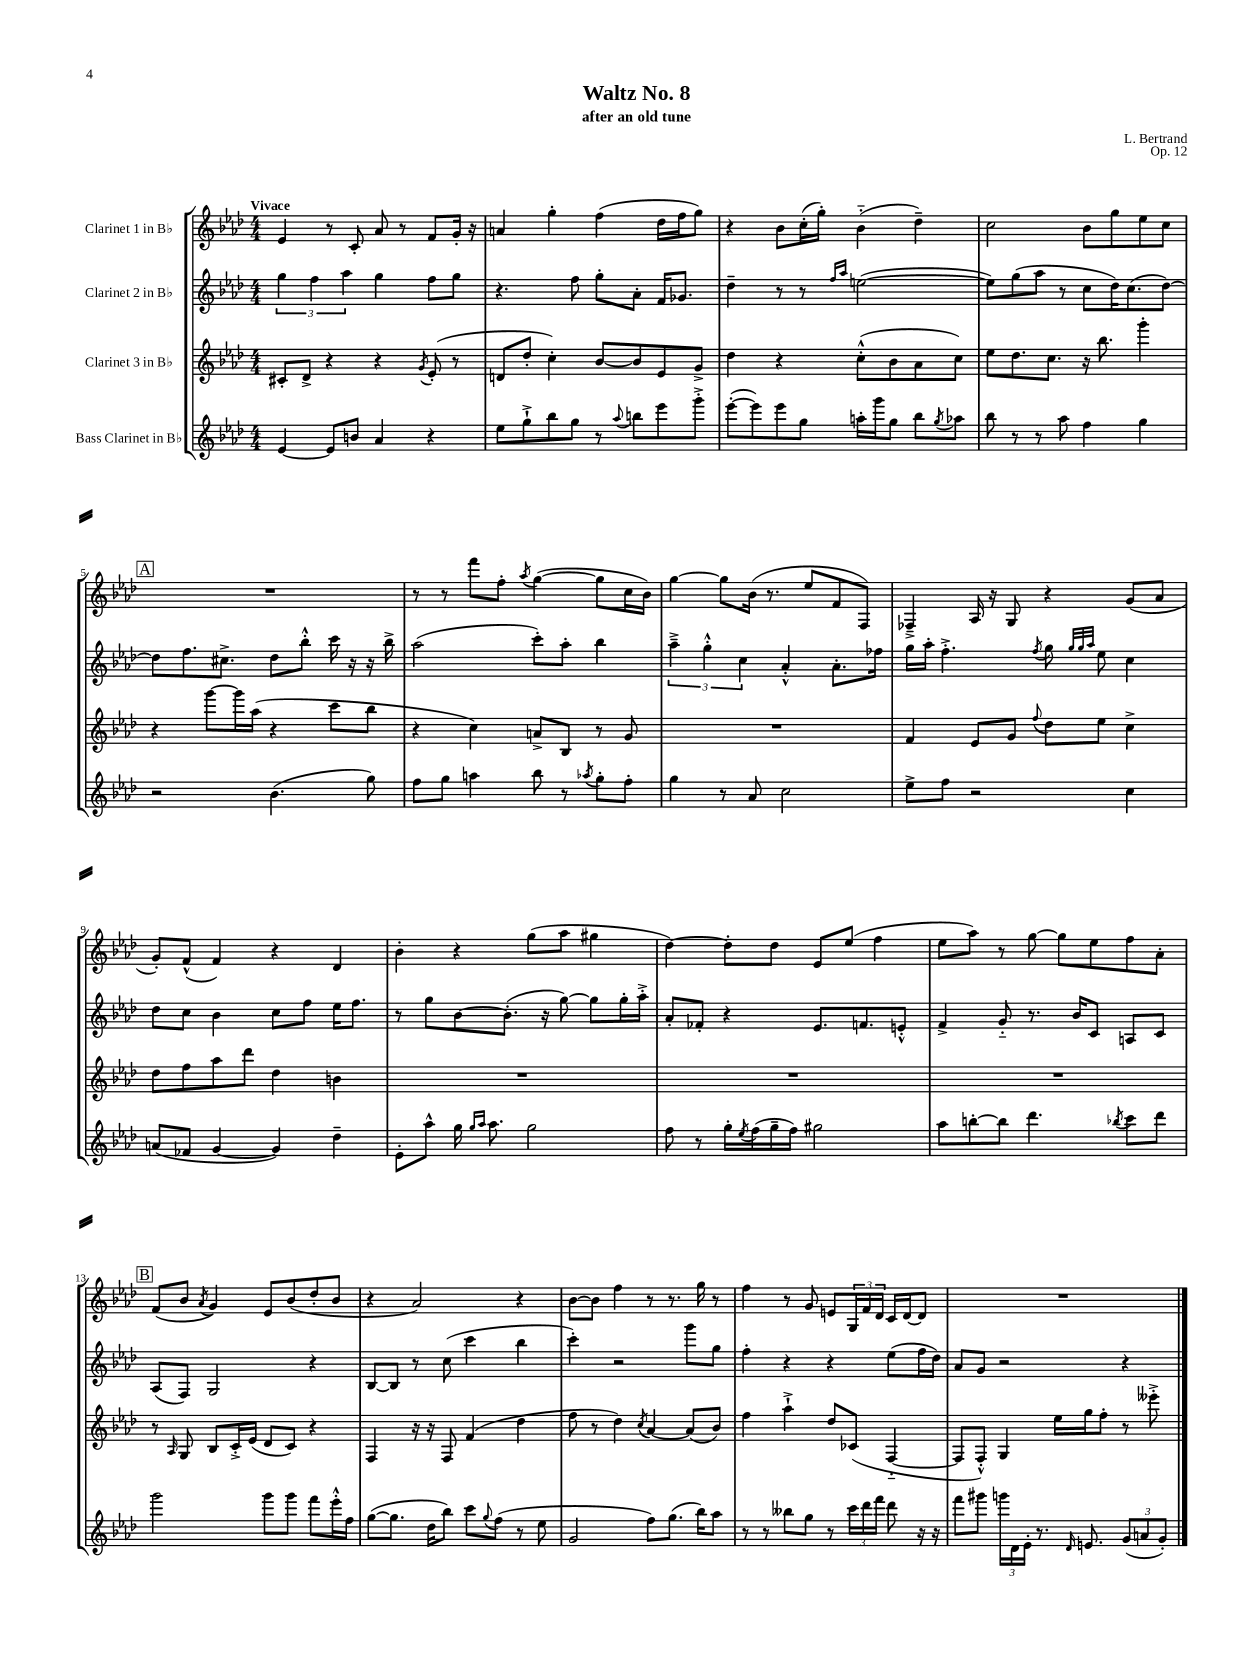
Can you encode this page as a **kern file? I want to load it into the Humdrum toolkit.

**kern	**kern	**kern	**kern
*part4	*part3	*part2	*part1
*staff4	*staff3	*staff2	*staff1
*I"Bass Clarinet in B♭	*I"Clarinet 3 in B♭	*I"Clarinet 2 in B♭	*I"Clarinet 1 in B♭
*clefG2	*clefG2	*clefG2	*clefG2
*k[b-e-a-d-]	*k[b-e-a-d-]	*k[b-e-a-d-]	*k[b-e-a-d-]
*M4/4	*M4/4	*M4/4	*M4/4
=1	=1	=1	=1
!	!	!	!LO:TX:a:B:t=Vivace
[4e-/	8c#X'/L	6gg\	4e-/
.	8d-^/J	.	.
.	.	6ff\	.
8e-/L]	4r	.	8r
.	.	6aa-\	.
8bn/J	.	.	8c'/
4a-/	4r	4gg\	8a-/
.	.	.	8r
.	8qg/	.	.
4r	(8e-'/	8ff\L	8f/L
.	8r	8gg\J	16g'/Jk
.	.	.	16r
=2	=2	=2	=2
8ee-\L	8dn/L	4.r	4an/
8gg`^\	8dd-'/J	.	.
8bb-\	4cc'\)	.	4gg'\
8gg\J	.	8ff\	.
8r	[8b-/L	8gg'\L	(4ff\
8qqaa-/	.	.	.
8bbn\L	8b-/]	8a-'\J	.
8eee-\	8e-/	16f/KL	16dd-\LL
.	.	8.g-X/J	16ff\J
8ggg'^\J	8g^/J	.	8gg\J)
=3	=3	=3	=3
([8eee-'\L	4dd-\	4dd-~\	4r
8eee-\])	.	.	.
8eee-\	4r	8r	8b-\L
8gg\J	.	8r	(16cc'\L
.	.	.	16gg'\JJ)
.	.	16qqff/LL	.
.	.	16qqaa-/JJ	.
16aan'\LL	(8cc'^^\L	([2een\	(4b-\
16ggg\J	.	.	.
8gg\J	8b-\	.	.
8bb-\L	8a-\	.	4dd-~\)
8qgg/	.	.	.
8aa-X\J	8cc\J)	.	.
=4	=4	=4	=4
8bb-\	8ee-\L	8ee\L])	2cc\
8r	8.dd-\	(8gg\	.
8r	.	8aa-\J	.
.	8.cc\J	.	.
8aa-\	.	8r	.
4ff\	16r	8cc\L	8b-\L
.	8.bb-\	.	.
.	.	16dd-\K)	8gg\
.	.	(8.cc\	.
4gg\	4ggg'\	.	8ee-\
.	.	[8dd-\J)	8cc\J
!!LO:LB:g=z
!!LO:REH:place=s1:t=A
=5	=5	=5	=5
2r	4r	8dd-\L]	1r
.	.	8.ff\	.
.	[8ggg\L	.	.
.	.	8.cc#X^\J	.
.	16ggg\L]	.	.
.	(16aa-\JJ	.	.
(4.b-\	4r	8dd-\L	.
.	.	8bb-'^^\J	.
.	8ccc\L	16ccc\	.
.	.	16r	.
8gg\)	8bb-\J	16r	.
.	.	16bb-^\	.
=6	=6	=6	=6
8ff\L	4r	(2aa-\	8r
8gg\J	.	.	8r
4aan\	4cc\)	.	8fff\L
.	.	.	8ff'\J
.	.	.	8qaa-/
8bb-\	8an^/L	8ccc'\L)	([4gg\
8r	8B-/J	8aa-'\J	.
8qaa-X/	.	.	.
8gg'\L	8r	4bb-\	8gg\L]
8ff'\J	8g/	.	16cc\L
.	.	.	16b-\JJ)
=7	=7	=7	=7
4gg\	1r	6aa-~^\	[4gg\
.	.	6gg'^^\	.
8r	.	.	8gg\L]
.	.	6cc\	.
8a-/	.	.	(16b-\Jk
.	.	.	8.r
2cc\	.	4a-'^^/	.
.	.	.	8ee-/L
.	.	8.a-'\L	8f/
.	.	.	8F/J)
.	.	16ff-X\Jk	.
=8	=8	=8	=8
8ee-^\L	4f/	16gg\LL	4F-X~^/
.	.	16aa-'\JJ	.
8ff\J	.	4.ff'^\	.
2r	8e-/L	.	16A-/
.	.	.	16r
.	8g/J	.	8G/
.	8qqff/	8qff/	.
.	8dd-\L	8gg\	4r
.	.	32qqgg/LLL	.
.	.	32qqgg/	.
.	.	32qqaa-/JJJ	.
.	8ee-\J	8ee-\	.
4cc\	4cc^\	4cc\	(8g/L
.	.	.	8a-/J
!!LO:LB:g=z
=9	=9	=9	=9
(8an/L	8dd-\L	8dd-\L	8g'/L)
8f-X/J	8ff\	8cc\J	(8f^^/J
[4g/	8aa-\	4b-\	4f/)
.	8ddd-\J	.	.
4g/])	4dd-\	8cc\L	4r
.	.	8ff\J	.
4dd-~\	4bn\	16ee-\KL	4d-/
.	.	8.ff\J	.
=10	=10	=10	=10
8e-'\L	1r	8r	4b-'\
8aa-^^\J	.	8gg\L	.
16gg\	.	[8b-\	4r
16qqgg/LL	.	.	.
16qqaa-/JJ	.	.	.
8.aa-\	.	.	.
.	.	(8.b-'\J]	.
2gg\	.	.	(8gg\L
.	.	16r	.
.	.	[8gg\)	8aa-\J
.	.	8gg\L]	4gg#X\
.	.	16gg'\L	.
.	.	16aa-'^\JJ	.
=11	=11	=11	=11
8ff\	1r	8a-'/L	[4dd-\)
8r	.	8f-X'/J	.
16gg'\LL	.	4r	8dd-'\L]
8qee-/	.	.	.
(16ff\	.	.	.
16gg~\	.	.	8dd-\J
16ff\JJ)	.	.	.
2gg#X\	.	8.e-/L	8e-/L
.	.	.	(8ee-/J
.	.	8.fn/	.
.	.	.	4ff\
.	.	8en'^^/J	.
=12	=12	=12	=12
8aa-\L	1r	4f^/	8ee-\L
[8bbn'\	.	.	8aa-\J)
8bb\J]	.	8g/	8r
4.ddd-\	.	8.r	[8gg\
.	.	.	8gg\L]
.	.	16b-/KL	.
.	.	8c/J	8ee-\
8qbb-X/	.	.	.
8ccc\L	.	8An/L	8ff\
8ddd-\J	.	8c/J	8a-'\J
!!LO:LB:g=z
!!LO:REH:place=s1:t=B
=13	=13	=13	=13
2ggg\	8r	(8A-/L	(8f/L
.	16qqA-/	.	.
.	8G/	8F/J)	8b-/J
.	.	.	8qa-/
.	8B-/L	2G/	4g/)
.	16c'^/L	.	.
.	(16e-/JJ	.	.
8ggg\L	8d-/L	.	8e-/L
8ggg\J	8c/J)	.	(8b-/
8fff\L	4r	4r	8dd-'/
16eee-'^^\L	.	.	8b-/J
16ff\JJ	.	.	.
=14	=14	=14	=14
([8gg\L	4F/	[8B-/L	4r
8.gg\J]	.	8B-/J]	.
.	16r	8r	2a-/)
16dd-\KL	16r	.	.
8bb-\J)	8F/	(8cc\	.
8ccc\L	(4f/	4ccc\	.
8qqgg/	.	.	.
(8ff\J	.	.	.
8r	4dd-\	4bb-\	4r
8ee-\	.	.	.
=15	=15	=15	=15
2g/	8ff\	4ccc'\)	[8b-\L
.	8r	.	8b-\J]
.	4dd-\)	2r	4ff\
.	8qcc/	.	.
8ff\L)	[4a-/	.	8r
(8.gg\J	.	.	8.r
.	(8a-/L]	8ggg\L	.
16bb-\KL)	.	.	16gg\
8aa-\J	8b-/J)	8gg\J	8r
=16	=16	=16	=16
8r	4ff\	4ff'\	4ff\
8r	.	.	.
8bb--X\L	4aa-`^\	4r	8r
8gg\J	.	.	8g/
8r	8dd-/L	4r	8en/L
24ccc\LL	(8c-X/J	.	24G/L
24ddd-\	.	.	24f/
24fff\JJ	.	.	24d-/JJ
8ddd-\	[4F/	(8ee-\L	16c/LL
.	.	.	[16d-/J
16r	.	16ff\L	8d-/J]
16r	.	16dd-\JJ)	.
=17	=17	=17	=17
8fff\L	8F/L]	8a-/L	1r
8ggg#X\J	8F'^^/J)	8g/J	.
24gggn\LL	4G/	2r	.
24d-\	.	.	.
24e-'\JJ	.	.	.
8.r	.	.	.
.	16ee-\LL	.	.
16qqd-/	.	.	.
8.en/	16gg\J	.	.
.	8ff'\J	.	.
(12g/L	8r	4r	.
12an/	.	.	.
.	8eee--X'^\	.	.
12g'/J)	.	.	.
==	==	==	==
*-	*-	*-	*-
